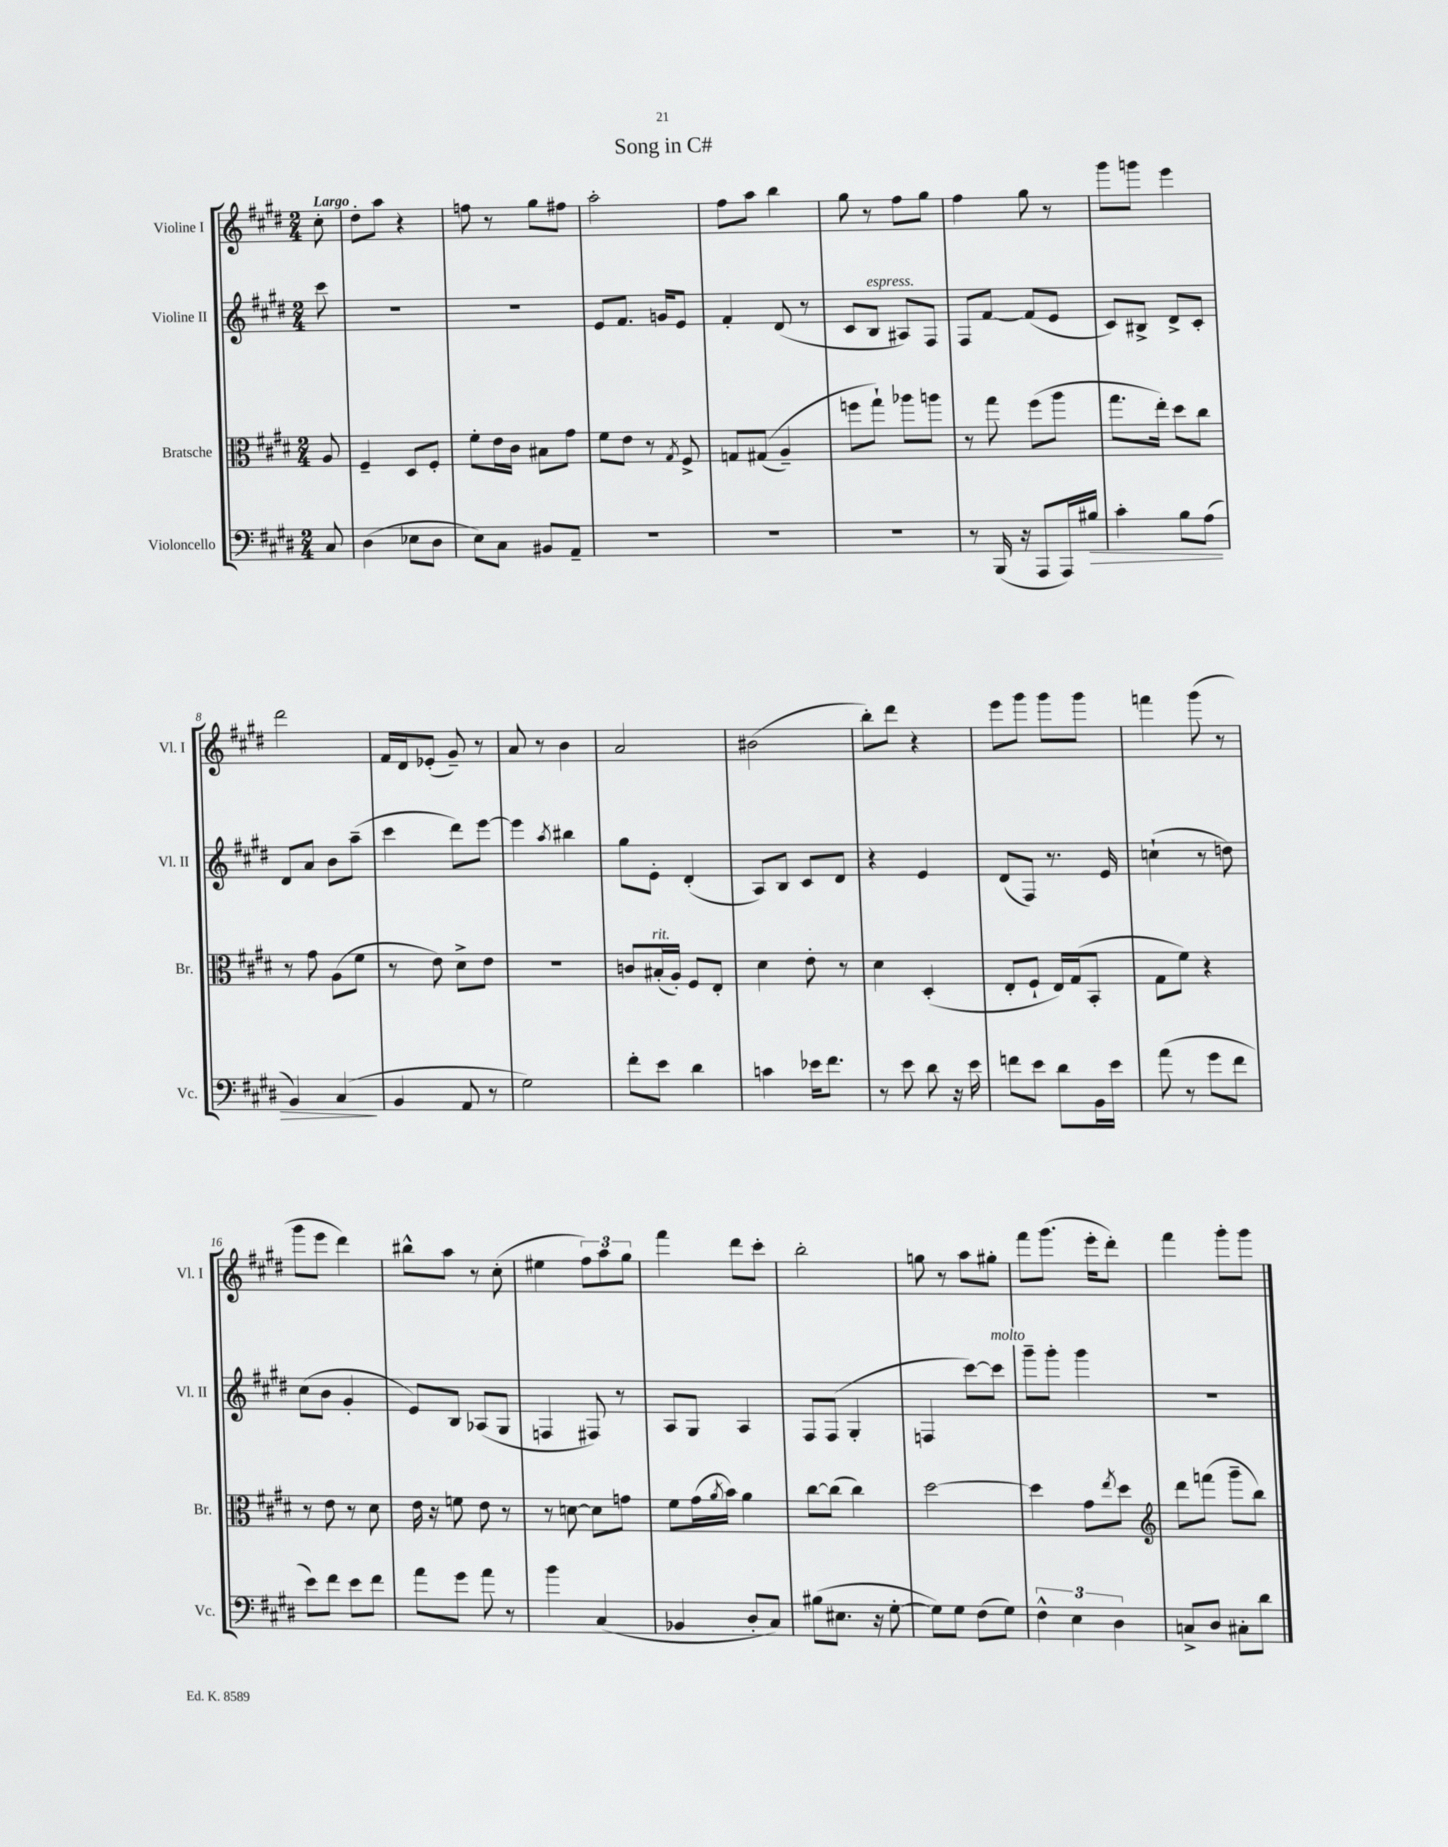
\header { title = "Song in C#" }
<<
\new StaffGroup <<
\new Staff = "s0" \with { instrumentName = "Violine I" shortInstrumentName = "Vl. I" } {
    \clef treble \key e \major \numericTimeSignature \time 2/4 \partial 8 \tempo "Largo"
    cis''8-. |
    dis''8-. a''8 r4 |
    f''8 r8 gis''8 fis''8 |
    a''2-. |
    fis''8 a''8 b''4 |
    gis''8 r8 fis''8 gis''8 |
    fis''4 gis''8 r8 |
    gis'''8 g'''8 e'''4 |
    dis'''2 |
    fis'16 dis'16 ees'8-.( gis'8--) r8 |
    a'8 r8 b'4 |
    a'2 |
    bis'2( |
    b''8-.) dis'''8 r4 |
    e'''8 gis'''8 gis'''8 gis'''8 |
    f'''4 gis'''8( r8 |
    gis'''8 e'''8 dis'''4) |
    bis''8-^ a''8 r8 cis''8-.( |
    eis''4 \tuplet 3/2 { fis''8) a''8 gis''8 } |
    fis'''4 dis'''8 cis'''8-. |
    b''2-. |
    g''8 r8 a''8 gis''8-. |
    fis'''8 gis'''8.( e'''16-. dis'''8-.) |
    fis'''4 gis'''8-. gis'''8 \bar "|." |
}
\new Staff = "s1" \with { instrumentName = "Violine II" shortInstrumentName = "Vl. II" } {
    \clef treble \key e \major \numericTimeSignature \time 2/4 \partial 8
    cis'''8 |
    R2 |
    R2 |
    e'8 fis'8. g'16 e'8 |
    fis'4-. dis'8( r8 |
    cis'8 b8^\markup { \italic "espress." } ais8) fis8 |
    fis8 fis'8~ fis'8( e'8 |
    cis'8) bis8-> dis'8-> cis'8-. |
    dis'8 a'8 b'8 a''8--( |
    cis'''4 dis'''8) e'''8~ |
    e'''4 \acciaccatura { a''8 } bis''4 |
    gis''8 e'8-. dis'4-.( |
    a8) b8 cis'8 dis'8 |
    r4 e'4 |
    dis'8( fis8) r8. e'16 |
    c''4-!( r8 d''8) |
    cis''8( b'8 gis'4-. |
    e'8) b8 aes8( gis8 |
    f4 fis8) r8 |
    a8 gis8 a4 |
    fis8 fis8( gis4-. |
    f4 cis'''8~) cis'''8^\markup { \italic "molto" } |
    gis'''8-- gis'''8-. gis'''4 |
    r2 \bar "|." |
}
\new Staff = "s2" \with { instrumentName = "Bratsche" shortInstrumentName = "Br." } {
    \clef alto \key e \major \numericTimeSignature \time 2/4 \partial 8
    a8 |
    fis4-- dis8 fis8-. |
    fis'8-. e'16 cis'16 bis8 gis'8 |
    fis'8 e'8 r8 \acciaccatura { gis8 } fis8-> |
    g8 gis8(\( a4--) |
    f''8 gis''8-!\) aes''8 a''8 |
    r8 gis''8 fis''8( a''8 |
    gis''8. e''16-.) dis''8 cis''8 |
    r8 gis'8 a8( fis'8 |
    r8 e'8) dis'8-> e'8 |
    R2 |
    c'8 bis16-.^\markup { \italic "rit." }( a16-.) fis8 e8-. |
    dis'4 e'8-. r8 |
    dis'4 dis4-.( |
    e8-. fis8-! e16) gis16( b,8-. |
    gis8 fis'8) r4 |
    r8 e'8 r8 dis'8 |
    e'16 r16 f'8 e'8 r8 |
    r8 d'8~ d'8 g'8 |
    fis'8 gis'16( \acciaccatura { a'8 } b'16) a'4 |
    cis''8~ cis''8( cis''4) |
    dis''2~ |
    dis''4 gis'8 \acciaccatura { e''8 } dis''8 |
    \clef treble dis'''8 f'''8( gis'''8-- b''8) \bar "|." |
}
\new Staff = "s3" \with { instrumentName = "Violoncello" shortInstrumentName = "Vc." } {
    \clef bass \key e \major \numericTimeSignature \time 2/4 \partial 8
    cis8 |
    dis4( ees8 dis8 |
    e8) cis8 bis,8 a,8-- |
    R2 |
    R2 |
    R2 |
    r8 b,,16( r16 a,,8 a,,16) bis16\> |
    cis'4-. b8 a8( |
    b,4) cis4\!( |
    b,4 a,8 r8 |
    gis2) |
    fis'8-. e'8 dis'4 |
    c'4 ees'16 fis'8. |
    r8 e'8 dis'8 r16 e'16 |
    f'8 e'8 dis'8 b,16 e'16 |
    a'8( r8 gis'8 fis'8 |
    e'8) fis'8 e'8 fis'8 |
    a'8 gis'8 a'8 r8 |
    b'4 cis4( |
    bes,4 dis8-. cis8) |
    bis8( eis8. r16 gis8~-. |
    gis8) gis8 fis8( gis8) |
    \tuplet 3/2 { fis4-^ e4 dis4 } |
    c8-> dis8 cis8-. dis'8 \bar "|." |
}
>>
>>
